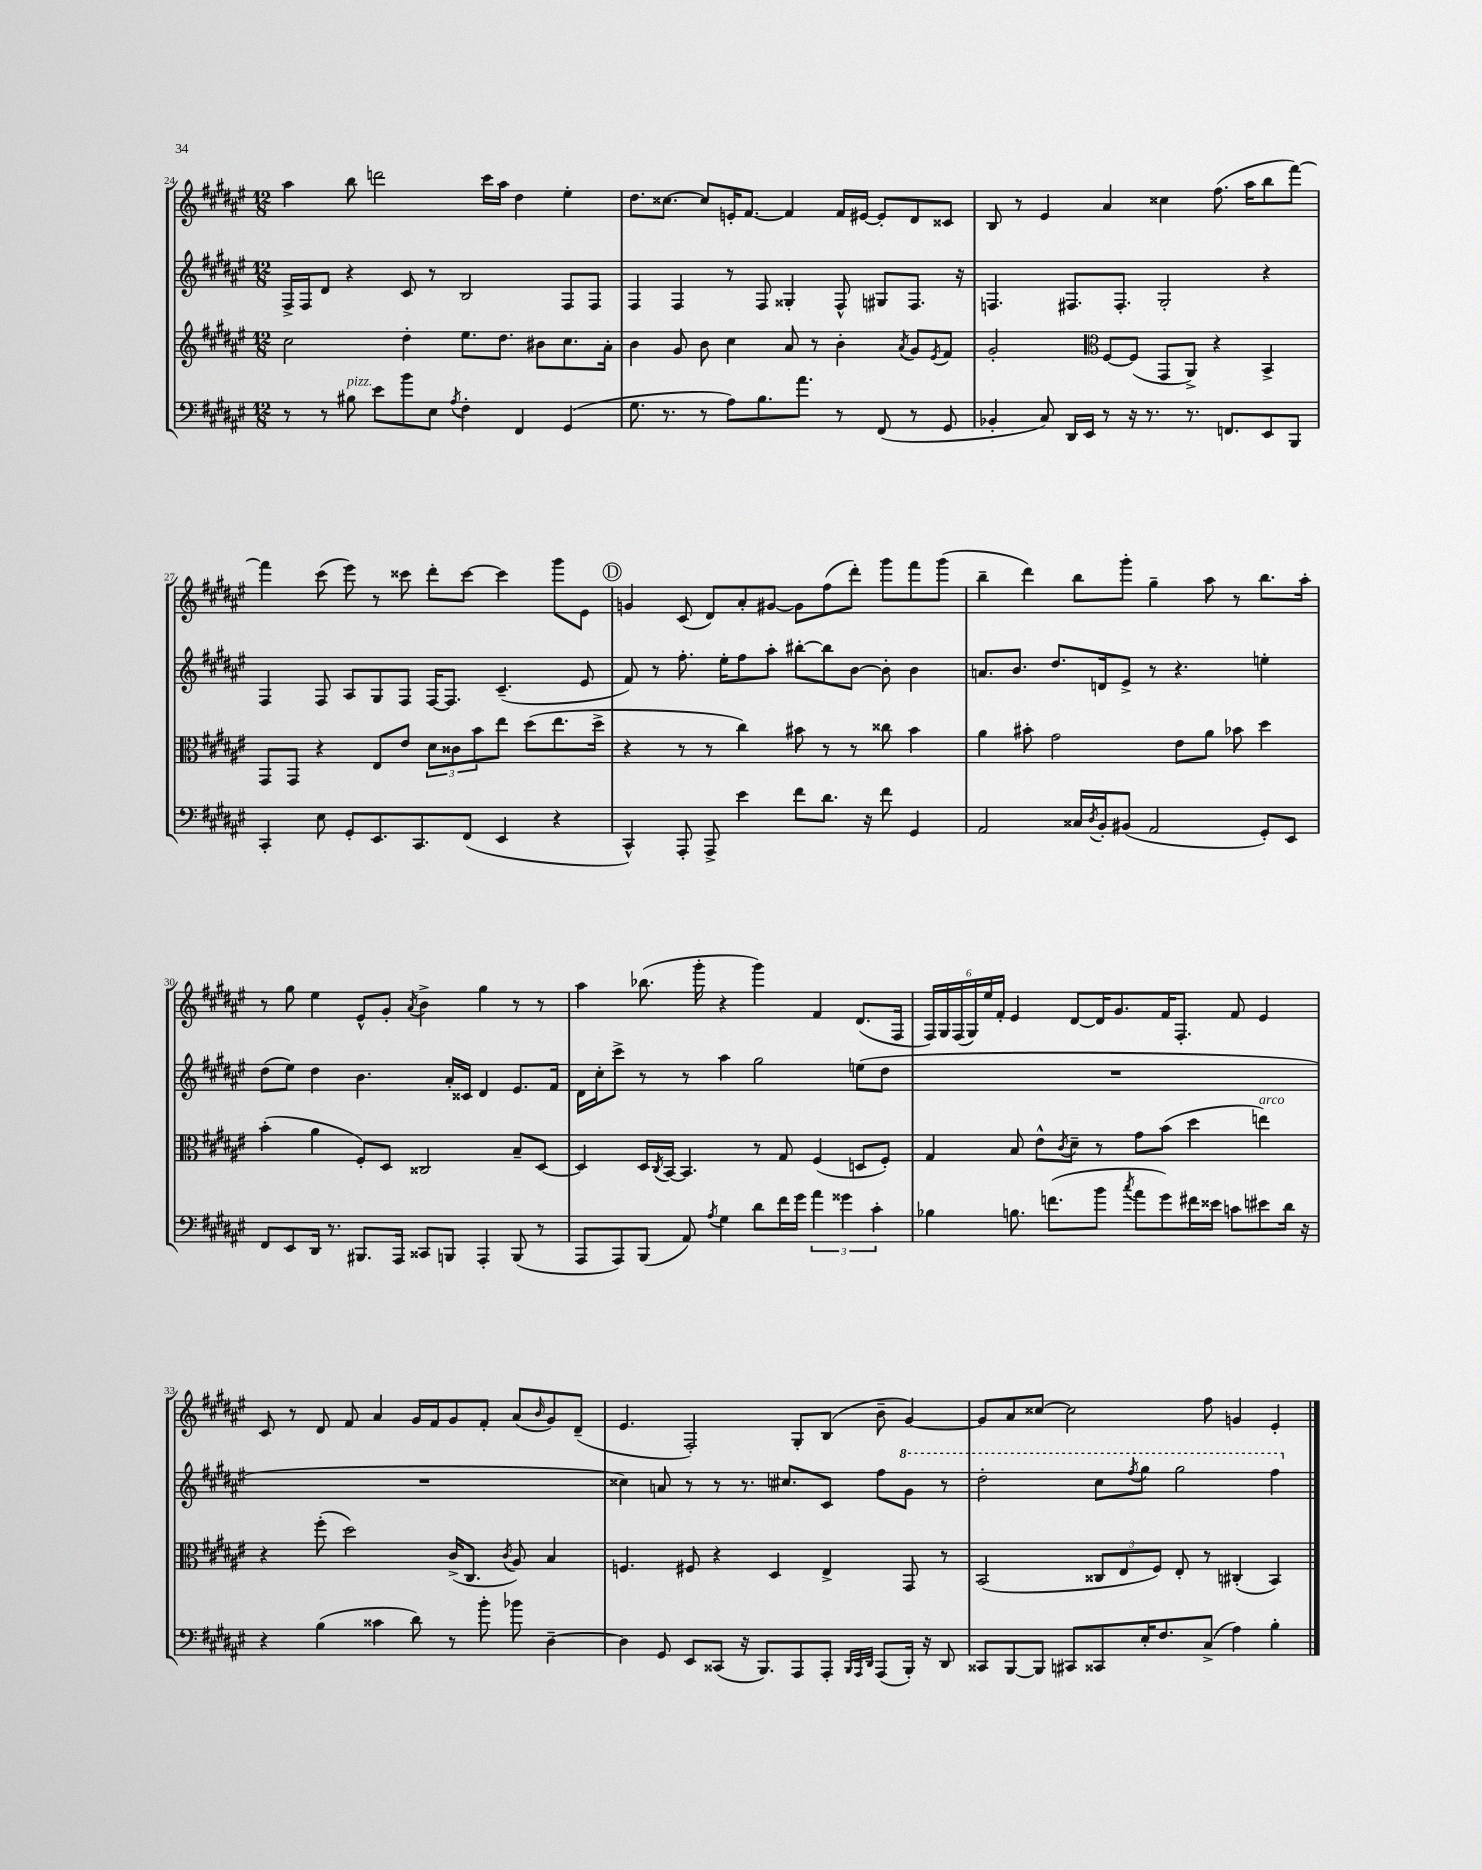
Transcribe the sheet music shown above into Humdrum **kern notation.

**kern	**kern	**kern	**kern
*staff4	*staff3	*staff2	*staff1
*clefF4	*clefG2	*clefG2	*clefG2
*k[f#c#g#d#a#e#]	*k[f#c#g#d#a#e#]	*k[f#c#g#d#a#e#]	*k[f#c#g#d#a#e#]
*M12/8	*M12/8	*M12/8	*M12/8
8r	2cc#	16F#^	4aa#
.	.	16F#	.
8r	.	8d#	.
8B#	.	4r	8bb
8e#	.	.	2ddd
8b	4dd#'	8c#	.
8E#	.	8r	.
8qA#	.	.	.
4F#'	8.ee#	2B	.
.	.	.	16ccc#
.	8.dd#	.	16aa#
4FF#	.	.	4dd#
.	8b#	.	.
(4GG#	8.cc#	8F#	4ee#'
.	.	8F#	.
.	16a#'	.	.
=	=	=	=
8.G#	4b	4F#	8.dd#
8.r	.	.	[8.cc##
.	8g#	4F#	.
8r	8b	.	8cc##]
8A#)	4cc#	8r	16e'
.	.	.	[8.f#
8.B	.	8F#	.
.	8a#	4G##'	4f#]
8.a#	.	.	.
.	8r	.	.
8r	4b'	8F#^^	16f#
.	.	.	[16e#
(8FF#	.	8G#	8e#']
.	8qa#	.	.
8r	8g#	8.F#	8d#
.	8qe#	.	.
8GG#	8f#	.	8c##
.	.	16r	.
=	=	=	=
4BB-'	2g#'	4.F	8B
.	.	.	8r
8C#)	.	.	4e#
16DD#	.	8.F#	.
16EE#	.	.	.
*	*clefC3	*	*
8r	[8F#	.	4a#
.	.	8.F#'	.
16r	(8F#]	.	.
8.r	.	.	.
.	8GG#	2G#'	4cc##
8.r	8AA#^)	.	.
.	4r	.	(8.ff#
8.FF	.	.	.
.	.	.	16aa#
8EE#	4BB^	4r	8bb
8BBB	.	.	[8fff#)
=	=	=	=
4CC#'	8GG#	4F#	4fff#]
.	8GG#	.	.
8E#	4r	8F#	(8ccc#
8GG#'	.	8A#	8eee#)
8.EE#	8E#	8G#	8r
.	8e#	8F#	8ccc##
8.CC#	.	.	.
.	12d#	[16F#	8ddd#'
.	.	8.F#]	.
.	12c##	.	.
(8FF#	.	.	[8ccc##
.	12b	.	.
4EE#	8ee#	(4.c#~	4ccc##]
.	(8dd#	.	.
4r	8.ee#	.	8ggg#
.	.	8e#	8e#
.	16dd#^	.	.
=	=	=	=
4CC#^^)	4r	8f#)	4g
.	.	8r	.
8AAA#'	8r	8.ff#'	(8c#
8AAA#^	8r	.	8d#)
.	.	16ee#'	.
4e#	4cc#)	8ff#	8a#'
.	.	8aa#'	[8g#
8f#	8b#	[8bb#'	8g#]
8.d#	8r	8bb#]	(8ff#
.	8r	[8b	8ddd#')
16r	.	.	.
8f#	8cc##	8b']	8ggg#
4GG#	4b#	4b	8fff#
.	.	.	(8ggg#
=	=	=	=
2AA#	4a#	8.a	4bb~
.	.	8.b	.
.	8b#'	.	4ddd#)
.	2g#	8.dd#	.
16C##	.	.	8bb
8qD#	.	.	.
16BB'	.	16d	.
(8BB#	.	8e#^	8ggg#'
2AA#	.	8r	4gg#~
.	8e#	4.r	.
.	8a#	.	8aa#
.	8b-	.	8r
8GG#')	4dd#	4ee'	8.bb
8EE#	.	.	.
.	.	.	16aa#'
=	=	=	=
8FF#	(4b'	(8dd#	8r
8EE#	.	8ee#)	8gg#
16DD#	4a#	4dd#	4ee#
8.r	.	.	.
8.BBB#	8F#')	4.b	8e#^^
.	8D#	.	8g#'
16AAA#	.	.	.
.	.	.	8qa#
8CC##	2C##	.	4b^
8BBB	.	16a#'	.
.	.	16c##	.
4AAA#'	.	4d#	4gg#
(8BBB	8B~	8.e#	8r
8r	[8D#	.	8r
.	.	16f#	.
=	=	=	=
8AAA#	4D#]	16d#	4aa#
.	.	16cc#'	.
8AAA#)	.	8ccc#^	.
(8BBB	16D#	8r	(8.bb-
.	8qC#	.	.
.	[16BB	.	.
8AA#)	4.BB]	8r	.
.	.	.	16ggg#'
8qA#	.	.	.
4G#	.	4aa#	4r
8d#	8r	2gg#	4ggg#)
16f#	8G#	.	.
16g#	.	.	.
6a#	(4F#	.	4f#
6g##	.	.	.
.	8D	(8ee	(8.d#
6c#'	.	.	.
.	8F#')	8dd#	.
.	.	.	16F#
=	=	=	=
4B-	4G#	1.r	24F#)
.	.	.	24G#
.	.	.	(24F#
.	.	.	24G#)
.	.	.	24ee#
.	.	.	24f#'
8.B	8B	.	4e#
.	8e#^^	.	.
(8.f	.	.	.
.	8qc#	.	.
.	8d#~	.	[8d#
8b	8r	.	16d#]
.	.	.	8.g#
8qcc#	.	.	.
8a#	8g#	.	.
8g#)	(8b	.	16f#
.	.	.	8.F#'
16f#	4dd#	.	.
16e##	.	.	.
8c	.	.	8f#
8e#	4ee)	.	4e#
16d#	.	.	.
16r	.	.	.
=	=	=	=
4r	4r	1.r	8c#
.	.	.	8r
(4B	(8ff#'	.	8d#
.	2dd#)	.	8f#
4c##	.	.	4a#
8d#)	.	.	16g#
.	.	.	16f#
8r	(16c#^	.	8g#
.	8.C#	.	.
8b'	.	.	8f#'
.	8qc#	.	.
8b-	8A#)	.	(8a#
.	.	.	16qqb
[4D#~	4B	.	8g#)
.	.	.	(8d#~
=	=	=	=
4D#]	4.F	4cc##)	4.e#
8GG#	.	8a	.
8EE#	8F#	8r	2F#')
(8CC##	4r	8r	.
16r	.	8.r	.
8.BBB)	.	.	.
.	4D#	.	.
.	.	8.cc#	.
8AAA#	.	.	8G#'
8AAA#'	4E#^	8c#	(8B
32qqBBB	.	.	.
32qqAAA#	.	.	.
32qqDD#	.	.	.
(8AAA#	.	8ff#	8b~
16BBB')	8GG#	8gg#	[4g#)
16r	.	.	.
8DD#	8r	8r	.
=	=	=	=
8CC##	(2BB	2ddd#'	8g#]
[8BBB	.	.	8a#
8BBB]	.	.	[8cc##
8CC#	.	.	2cc##]
8CC##	12C##	8ccc#	.
.	12E#	.	.
.	.	8qfff#	.
16E#'	.	8ggg#	.
.	12F#)	.	.
8.F#	.	.	.
.	8E#'	2ggg#	.
(8C#^	8r	.	8ff#
4A#)	(4C#'	.	4g
4B'	4BB)	4fff#	4e#'
==	==	==	==
*-	*-	*-	*-
